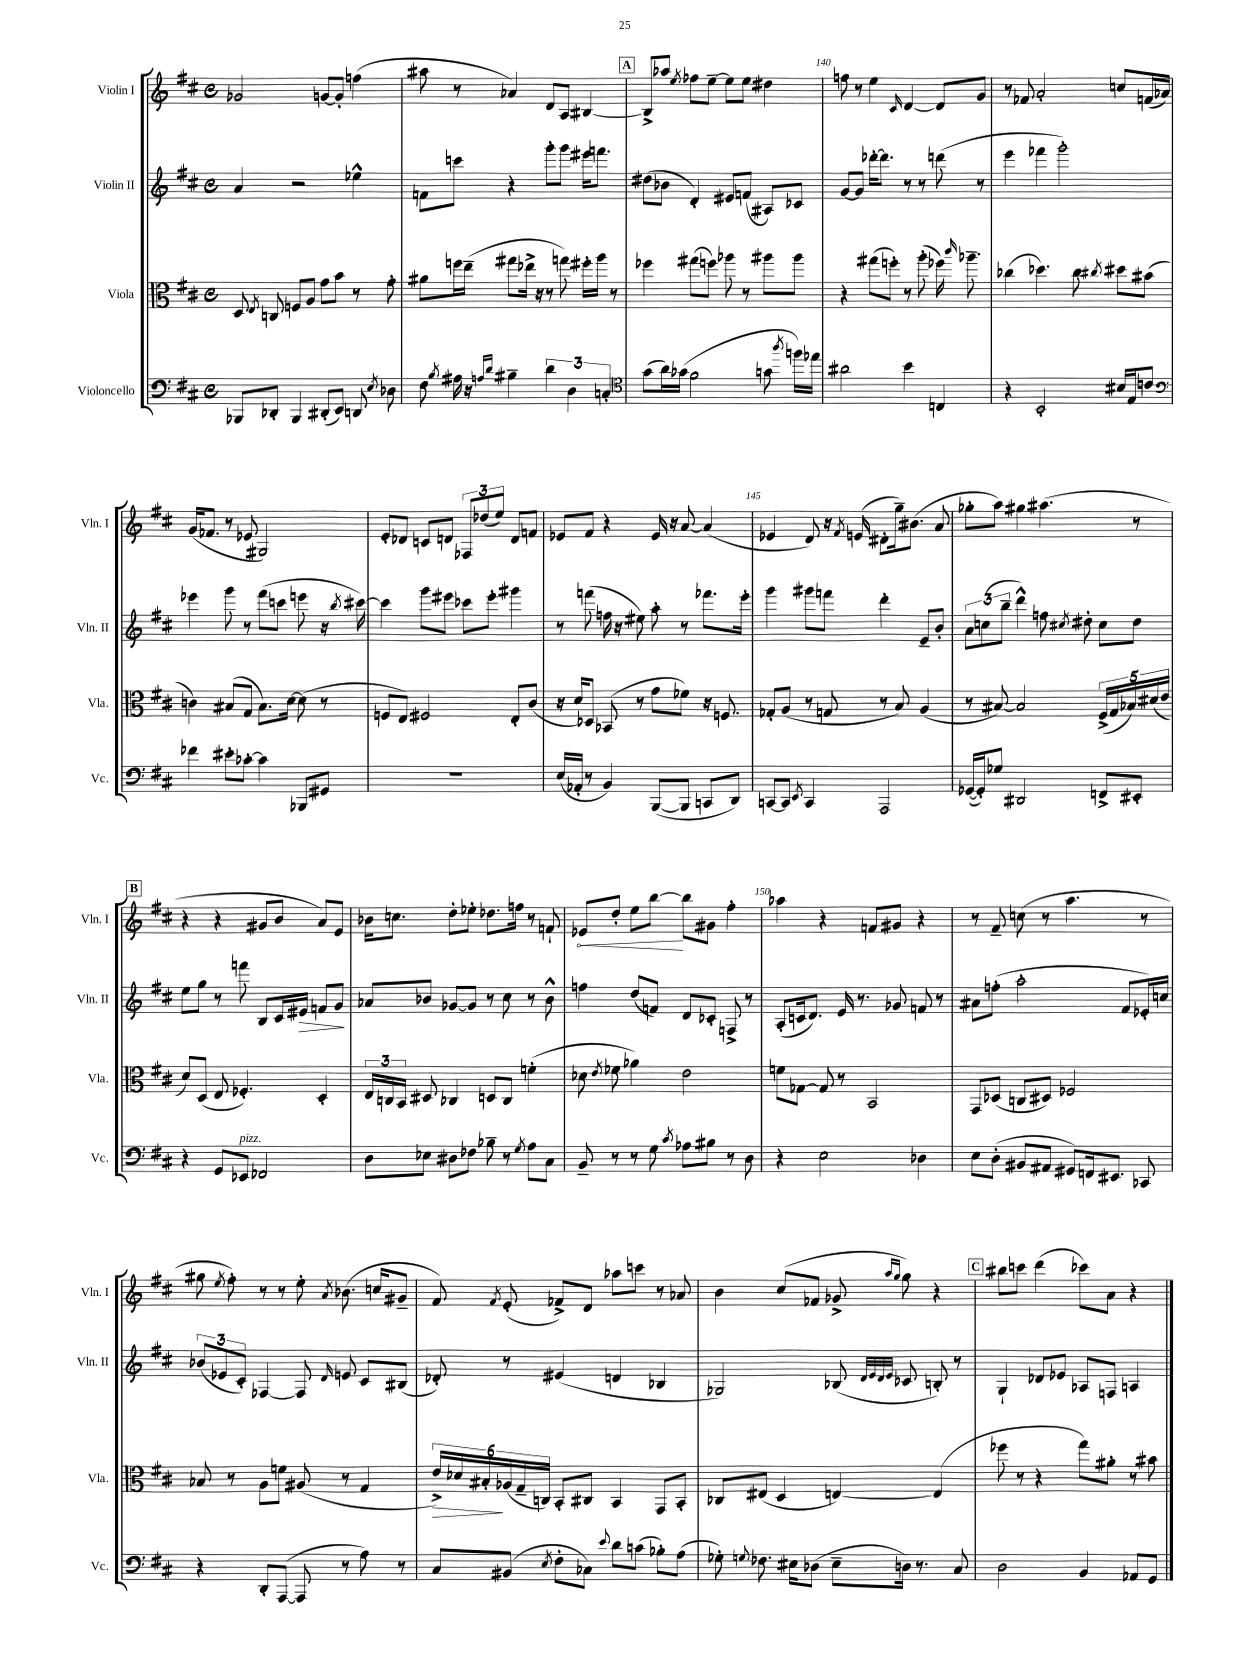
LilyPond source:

<<
\new StaffGroup <<
\new Staff = "s0" \with { instrumentName = "Violin I" shortInstrumentName = "Vln. I" } {
    \clef treble \key d \major \defaultTimeSignature \time 4/4
    \autoBeamOff ges'2 g'8[~ g'8]-. f''4( |
    ais''8 r8 aes'4) d'8[ a8] bis4~ |
    \mark \markup { \box "A" } bis8[-> aes''8] \acciaccatura { e''8 } fes''8[ e''8]~-- e''8[ e''8] dis''4 |
    f''8 r8 e''4 \grace { cis'16 } d'4~ d'8[ g'8] |
    r8 fes'8 a'2-. c''8[ f'16( aes'16]) |
    g'16[( fes'8.] r8 ees'8 gis2) |
    e'8[-. des'8] c'8[ d'8] \tuplet 3/2 { fes8[ des''8( e''8]) } d'8[ f'8] |
    ees'8[ fis'8] r4 ees'16 r16 a'8~ a'4( |
    ees'4 d'8) r16 \acciaccatura { fis'8 } e'16( dis'8[-. g''16--) bis'8.]( a'8 |
    ges''8[-. a''8]) gis''4 ais''4.( r8 |
    \mark \markup { \box "B" } r4 r4 gis'8[ b'8] a'8[) e'8] |
    bes'16[ c''8.] d''8[-. ees''8]-. des''8.[ f''16] r8 f'8-! |
    \once \override Hairpin.circled-tip = ##t ees'8[\< d''8]-. e''8[ b''8]~\! b''8[ gis'8] fis''4-. |
    aes''4 r4 f'8[ gis'8] r4 |
    r8 fis'8-- c''8( r8 a''4. r8 |
    gis''8 \acciaccatura { e''8 } fis''8-.) r8 r8 e''8-. \acciaccatura { a'8 } bes'8.( c''16[ gis'8]-- |
    fis'8) \acciaccatura { fis'8 } e'8-.( fes'8[->) d'8] aes''8[ c'''8] r8 aes'8 |
    b'4 cis''8[( fes'8] ges'8-> \grace { a''16[ g''16] } g''8) r4 |
    \mark \markup { \box "C" } bis''8[ c'''8] d'''4( ces'''8[) a'8] r4 \bar "|." |
}
\new Staff = "s1" \with { instrumentName = "Violin II" shortInstrumentName = "Vln. II" } {
    \clef treble \key d \major \defaultTimeSignature \time 4/4
    \autoBeamOff a'4 r2 ees''4-^ |
    f'8[ c'''8] r4 g'''8[-. g'''8] eis'''16[ f'''8.] |
    \mark \markup { \box "A" } dis''8[( bes'8] d'4-.) eis'8[ f'8]( ais8[) ces'8] |
    g'8[~ g'8] des'''16[~-. des'''8.] r8 r8 d'''8( r8 |
    e'''4 fes'''4 g'''2-.) |
    ees'''4 g'''8 r8 fis'''8[( c'''8] e'''8 r16 \acciaccatura { b''8 } cis'''16~) |
    cis'''4 g'''8[ eis'''8] ces'''8[ eis'''8]-. gis'''4 |
    r8 f'''8( f''16 r16 eis''8) a''8-. r8 fes'''8.[ e'''16]-. |
    g'''4 gis'''8[ f'''8] d'''4-. e'8[-- b'8]-. |
    \tuplet 3/2 { a'8[ c''8( b''8]-- } d'''4-^) f''8 \acciaccatura { cis''8 } dis''8-. cis''8[ dis''8] |
    \mark \markup { \box "B" } e''8[ g''8] r8 f'''8 b8[ cis'16 eis'16]\> f'8[ g'8]\! |
    aes'8[ bes'8] ges'8[~ ges'8] r8 cis''8 r8 bes'8-^ |
    f''4 d''8[( f'8]) d'8[ ces'8]-. f8-> r8 |
    a8[-.( c'16 d'8.]) e'16 r8. ges'8 f'8 r8 |
    ais'8[ f''8]-.( a''2-. fis'8[ ees'16-.) c''16] |
    \tuplet 3/2 { bes'8[( ees'8 cis'8]-.) } fes4~ fes8 \grace { d'16 } e'8 cis'8[ bis8]( |
    des'8-.) r8 eis'4( d'4 bes4 |
    ges2) bes8( \grace { d'32[ e'32 d'32 e'32] } ces'8 b8-.) r8 |
    \mark \markup { \box "C" } g4-! des'8[ ees'8] aes8[ f8] a4 \bar "|." |
}
\new Staff = "s2" \with { instrumentName = "Viola" shortInstrumentName = "Vla." } {
    \clef alto \key d \major \defaultTimeSignature \time 4/4
    \autoBeamOff d8 \acciaccatura { e8 } c8 f8[ a8] g'8[ b'8] r8 g'8-. |
    ais'8[ f''16 e''16]--( gis''8[ ees''16]-> r16 r8 g''8) fis''16[-. a''16] r8 |
    \mark \markup { \box "A" } fes''4 gis''8[( f''8]) aes''8 r8 ais''8[ ais''8] |
    r4 gis''8[( f''8]-.) r8 a''8-.( fes''16) \grace { cis'''16 } aes''8.-- |
    ces''4( des''4.) ces''8 \acciaccatura { cis''8 } dis''8[ bis'8]( |
    c'4) bis8[( g8] bis8.[) d'16]~ d'8( r8 |
    f8[ e8]) fis2 e8[-. cis'8]( |
    r16 d'16[) des8] bes,8( r8 g'8[ fes'8]) r16 f8. |
    ges8[-. a8]( r8 g8 r8 b8) a4( |
    r8 bis8~) bis2 \tuplet 5/4 { fis16[->( g16 bes16) dis'16( e'16] } |
    \mark \markup { \box "B" } d'8[) d8]( e8 fes4.-.) d4-. |
    \tuplet 3/2 { e16[ c16 b,16] } dis8 ces4 d8[ ces8] f'4-.( |
    des'8 \acciaccatura { e'8 } fes'8 aes'4) e'2 |
    f'8[ ges8]~ ges8 r8 b,2 |
    g,8[ des8]( c8[ dis8]) fes2 |
    bes8 r8 a8[ f'8] ais8( r8 g4 |
    \tuplet 6/4 { e'16[->\>) des'16 bis16-.\! aes16( g16-- c16]) } b,8[-. cis8] b,4 g,8[ b,8]-. |
    ces8[ eis8]( d4 e4~) e4( |
    \mark \markup { \box "C" } fes''8 r8 r4 g''8[) ais'8]-. r8 bis'8 \bar "|." |
}
\new Staff = "s3" \with { instrumentName = "Violoncello" shortInstrumentName = "Vc." } {
    \clef bass \key d \major \defaultTimeSignature \time 4/4
    \autoBeamOff bes,,8[ des,8]-. bes,,4 dis,8[-.( e,8]) d,8 \acciaccatura { e8 } des8 |
    fis8 \acciaccatura { b8 } ais16 r16 \grace { a16[ d'16] } bis4-- \tuplet 3/2 { d'4 d4 c4-. } |
    \mark \markup { \box "A" } \clef tenor g'8[( a'16) ges'16]( fis'2 g'8 \acciaccatura { a''8 } f''16[) ees''16] |
    ais'2 b'4 c4 |
    r4 b,2-. bis16[ e16 c'8] |
    \clef bass fes'4 eis'8[-. ces'8]~-. ces'4 bes,,8[ gis,8] |
    R1 |
    e16[( aes,16]-. r8 b,4) b,,8[~( b,,8] c,8[ d,8]) |
    c,8[~ c,8] \acciaccatura { e,8 } c,4 a,,2 |
    ges,16[~( ges,16-.) ges8] dis,2 f,8[-> eis,8]-. |
    \mark \markup { \box "B" } r4 g,8[ ees,8]^\markup { \italic "pizz." } fes,2 |
    d8[ ees8] dis8[ fes8] bes8-- r8 \acciaccatura { g8 } a8[ cis8] |
    b,8-- r8 r8 g8 \acciaccatura { cis'8 } aes8[ bis8] r8 d8 |
    r4 e2 des4 |
    e8[ d8]-.( bis,8[ ais,8] gis,8[) f,16 eis,8.] ces,8 |
    r4 d,8[-. a,,8]~( a,,8 r8 a8) r8 |
    cis8[ bis,8]( \acciaccatura { e8 } fis8[-. ces8]) \appoggiatura { e'8 } d'8[ c'8]( bes8[-.) a8]( |
    ges8-.) \appoggiatura { g8 } fes8. eis16[ des8]( eis8[-- d16]) r8. cis8 |
    \mark \markup { \box "C" } d2 b,4 aes,8[ g,8] \bar "|." |
}
>>
>>
\layout { \context { \Score currentBarNumber = #137 \override BarNumber.break-visibility = ##(#f #t #t) barNumberVisibility = #(every-nth-bar-number-visible 5) } }
